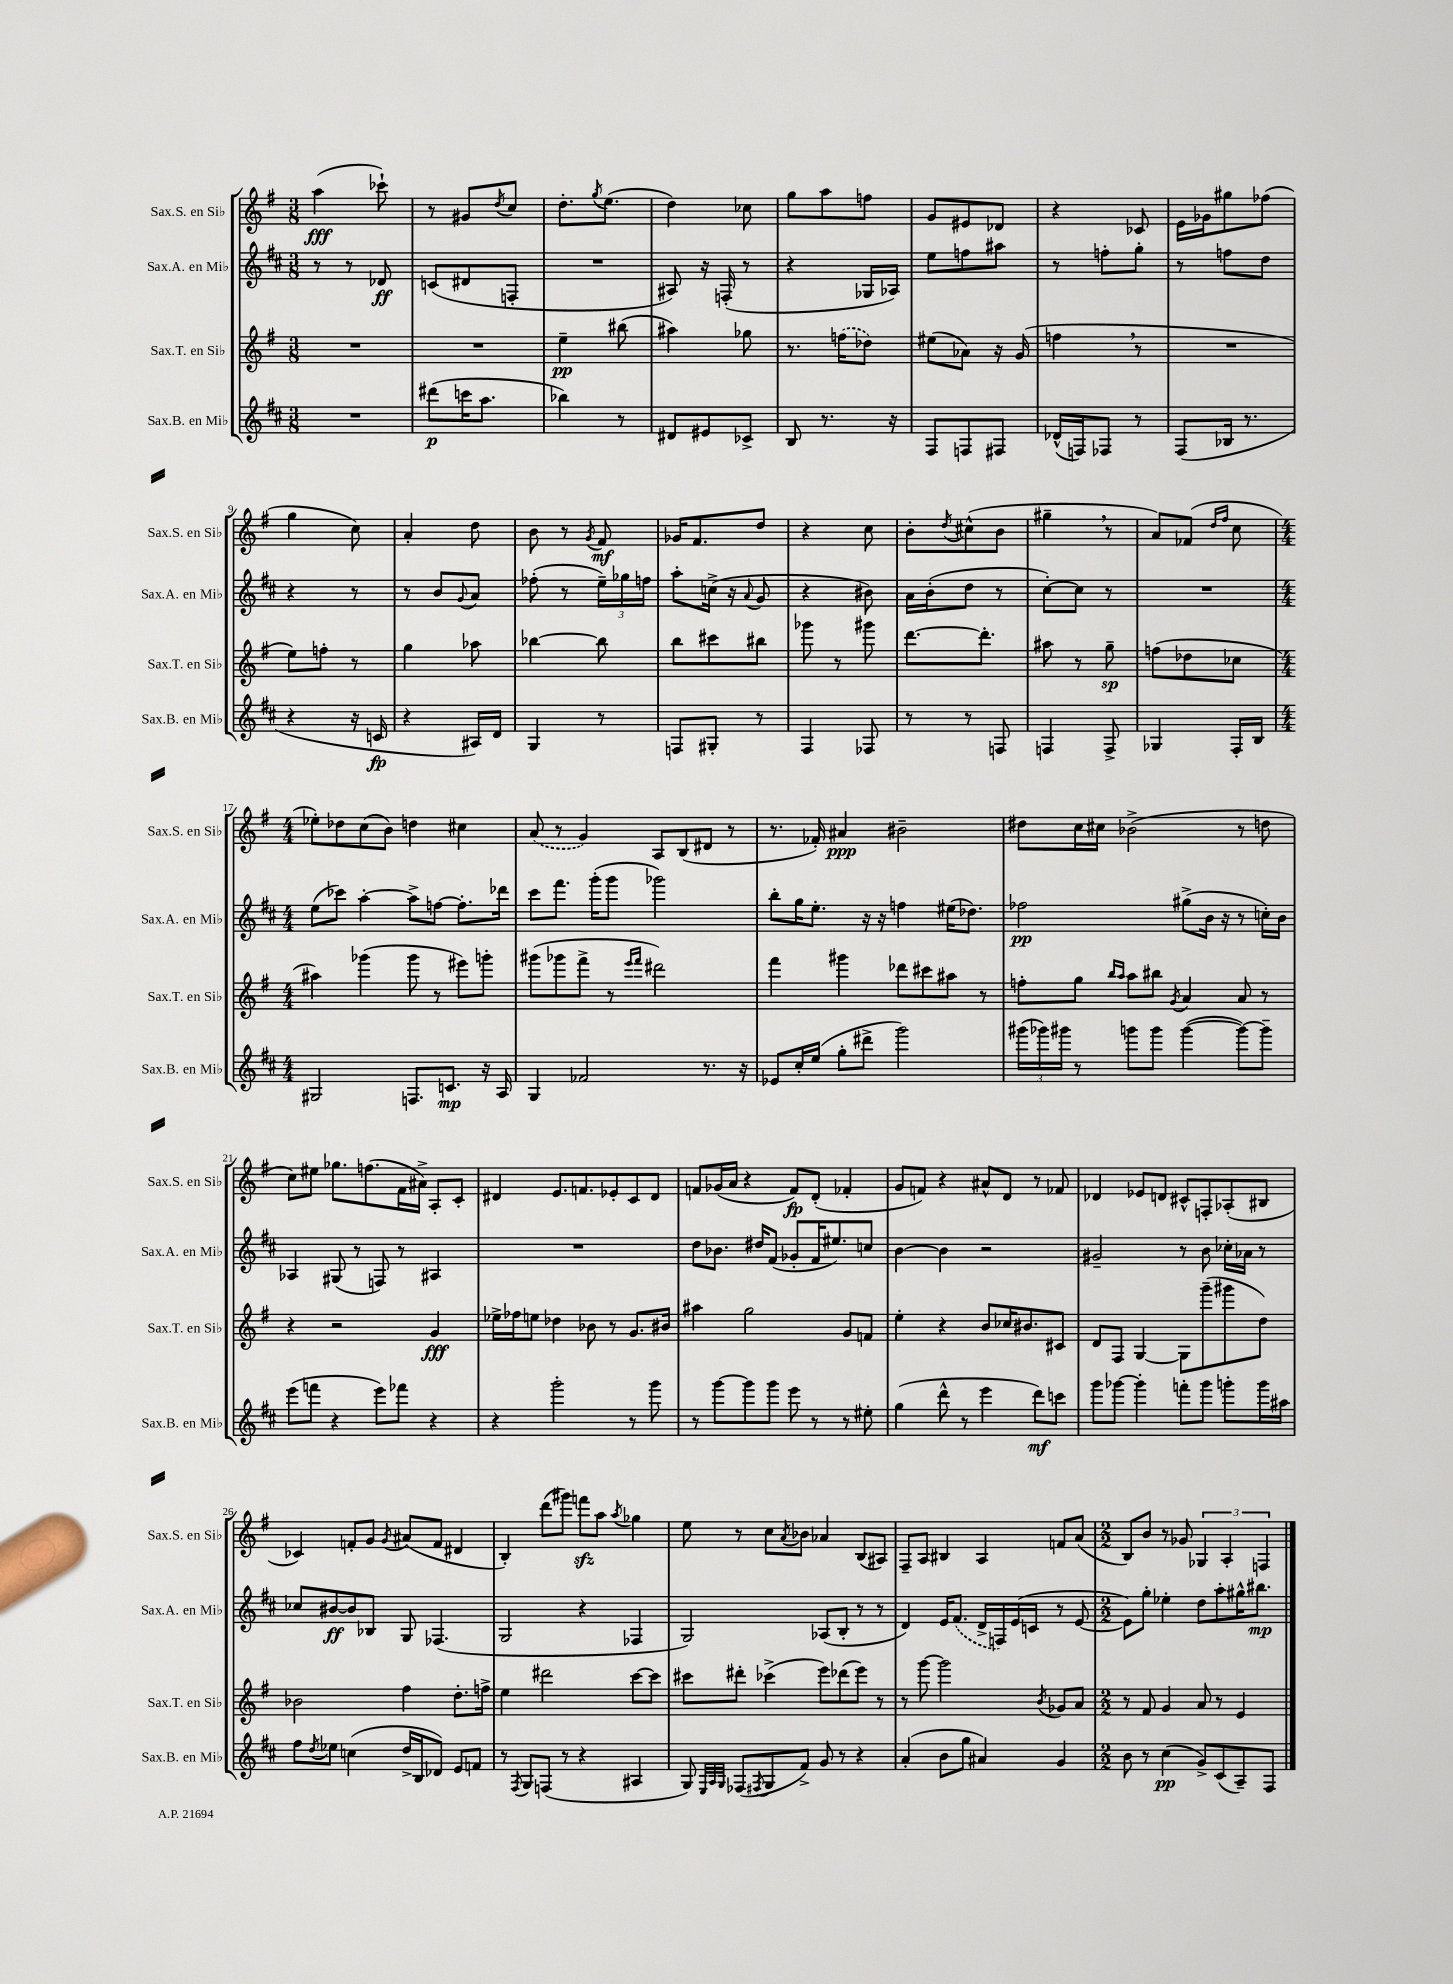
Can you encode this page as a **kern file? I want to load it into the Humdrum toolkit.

**kern	**kern	**kern	**kern
*staff4	*staff3	*staff2	*staff1
*clefG2	*clefG2	*clefG2	*clefG2
*k[f#c#]	*k[f#]	*k[f#c#]	*k[f#]
*M3/8	*M3/8	*M3/8	*M3/8
4.r	4.r	8r	(4aa
.	.	8r	.
.	.	8d-	8ccc-`)
=	=	=	=
(8ddd#	4.r	(8c	8r
16ccc	.	8d#	8g#
8.aa	.	.	.
.	.	.	8qdd
.	.	8F'	8cc
=	=	=	=
4bb-)	4ee~	4.r	8.dd'
.	.	.	8qgg
.	.	.	(8.ee
8r	(8bb#	.	.
=	=	=	=
8d#	4aa#)	8A#)	4dd)
8e#	.	16r	.
.	.	(16F'	.
8c-^	8gg-	8r	8cc-
=	=	=	=
8B	8.r	4r	8gg
8.r	.	.	8aa
.	(16ff	.	.
.	8dd-)	16G-	8ff
16r	.	16A-)	.
=	=	=	=
8F#	(8ee#	8ee	8g
8F	8a-)	8ff	8e#
8F#	16r	8aa#	8d-
.	(16g	.	.
=	=	=	=
(16d-^^	4ff	8r	4r
16F)	.	.	.
8F-	.	8ff'	.
8r	8r	8gg'	8c-
=	=	=	=
(8F#	4.r	8r	16e
.	.	.	16g-
16B-	.	8ff	8gg#
8.r	.	.	.
.	.	8dd	(8ff-
=	=	=	=
4r	8ee)	4r	4gg
.	8ff'	.	.
16r	8r	8r	8cc)
16c	.	.	.
=	=	=	=
4r	4gg	8r	4a'
.	.	8b	.
.	.	8qqg	.
16A#)	8aa-	8a	8dd
16d	.	.	.
=	=	=	=
4G	[4bb-	(8ff-'	8b
.	.	8r	8r
.	.	.	8qg
8r	8bb-]	24ee~)	8f#
.	.	24gg-	.
.	.	24ff	.
=	=	=	=
8F	8bb	8aa'	16g-
.	.	.	8.f#
8G#'	8ccc#	(16cc^	.
.	.	16r	.
.	.	8qqa	.
8r	8bb#	8g	8dd
=	=	=	=
4F#	8ggg-	4r	4r
.	8r	.	.
8F-	8ggg#	8b#)	8cc
=	=	=	=
8r	[8.ddd	16a	8b'
.	.	(16b'	.
.	.	.	8qdd
8r	.	8dd	(8cc#^^
.	8.ddd']	.	.
8F	.	8r	8b
=	=	=	=
4F	8aa#	[8cc#')	4gg#~
.	8r	8cc#]	.
8F^	8gg~	8r	8r
=	=	=	=
4G-	(8ff	4.r	8a)
.	8dd-	.	(8f-
.	.	.	16qqdd
.	.	.	16qqff#
16F#'	8cc-	.	8cc
16B	.	.	.
=	=	=	=
*M4/4	*M4/4	*M4/4	*M4/4
2G#	4aa#)	(8ee	8ee-')
.	.	8ccc-)	8dd-
.	(4ggg-	[4aa'	(8cc
.	.	.	8b)
8.F	8ggg-	8aa^]	4dd
.	8r	[8ff	.
8.c	.	.	.
.	8eee#)	8.ff']	4cc#
16r	8ggg'	.	.
16A	.	16ddd-	.
=	=	=	=
4G	(8ggg#	8ccc#	(8a
.	8ggg-	8.fff#	8r
2f-	8fff#^	.	4g)
.	.	(16ggg'	.
.	8r	8ggg	.
.	16qqeee	.	.
.	16qqfff#	.	.
.	2ddd#)	2ggg-)	8A
.	.	.	(8B
8.r	.	.	8d#
.	.	.	8r
16r	.	.	.
=	=	=	=
8e-	4fff#	8bb'	8.r
16cc#'	.	16gg	.
(16ee	.	8.ee'	16f-')
8gg'	4ggg#	.	4a#
8ddd#^	.	16r	.
.	.	16r	.
2ggg)	8ddd-	4ff	2b#~
.	8ccc#	.	.
.	8aa#	(16ee#	.
.	.	8.dd-)	.
.	8r	.	.
=	=	=	=
(24ggg#	8ff'	2ff-	8dd#
24ggg-)	.	.	.
24ggg#	.	.	.
8r	8gg	.	16cc
.	.	.	16cc#
.	16qqbb	.	.
.	16qqaa	.	.
8ggg	8aa	.	(2b-^
8ggg	8bb#	.	.
.	8qg	.	.
([4ggg	4a	(8gg#^	.
.	.	16b	.
.	.	16r	.
8ggg_)	8a	8r	8r
8ggg~]	8r	16cc')	8dd
.	.	16b	.
=	=	=	=
(8eee	4r	4A-	8cc)
8fff	.	.	8ee#
4r	2r	(8G#	8.gg-
.	.	8r	.
.	.	.	(8.ff
8eee)	.	8F)	.
8fff-	.	8r	16f#
.	.	.	16a#^)
4r	4g	4A#	8A'
.	.	.	8c'
=	=	=	=
4r	16ee-^	1r	4d#
.	16ff-	.	.
.	8ee	.	.
2ggg'	4dd-	.	8.e
.	.	.	8.f
.	8b-	.	.
.	8r	.	8e-'
8r	8.g	.	8c
8ggg	.	.	8d#
.	16b#	.	.
=	=	=	=
8r	4aa#	8dd	8f
[8ggg	.	8.b-	(16g-
.	.	.	16a
8ggg]	2gg	.	4r
.	.	16dd#	.
8ggg	.	(8f#	.
8eee	.	8g-'	8f)
8r	.	16f#	(8d'
.	.	8.ee#)	.
8r	8g	.	4f-'
8ee#'	8f	8cc	.
=	=	=	=
(4gg	4ee'	[4b	8g
.	.	.	8f)
8ddd^^	4r	4b]	4r
8r	.	.	.
4eee	8b	2r	8a#^^
.	16cc-	.	8d
.	8.b#	.	.
8ddd)	.	.	8r
8ccc	8c#	.	8f-
=	=	=	=
8ggg	8d	2g#~	4d-
[8ggg-	8F#	.	.
4ggg-']	[4G	.	8e-
.	.	.	8d
8fff'	8G]	8r	8c#^^
8ggg-	(8ggg~	8b	8F'
8ggg'	8ggg#	16cc-'	(8A-'
.	.	16a-	.
16ggg	8dd)	8r	8B#
16aa#	.	.	.
=	=	=	=
8ff#	2b-	8cc-	4c-)
8qdd	.	.	.
8ee-	.	[8b#	.
(4cc	.	8b#]	8f'
.	.	8B-	8g
.	.	.	8qg
16dd^	4ff#	8G	(8a#
16B	.	.	.
8d-)	.	(4.F-	8f
8e	8.dd'	.	4d#
8f	.	.	.
.	16ff^	.	.
=	=	=	=
8r	4ee	2G	4B')
8qF#	.	.	.
8G	.	.	.
(8F	2ddd#	.	(8ddd
8r	.	.	8ggg#)
4r	.	4r	8fff
.	.	.	8aa
.	.	.	8qaa
4A#	[8ccc	4F-	4gg-
.	8ccc]	.	.
=	=	=	=
8G)	8ccc#	2G)	8ee
32qqE	.	.	.
32qqA	.	.	.
32qqG	.	.	.
(8F-	8ddd#'	.	8r
8qF#	.	.	.
8G	(4ccc-^	.	8cc
.	.	.	8qa
8f#^)	.	.	8b-
8g	8eee)	(8A-	4a-
8r	(8ddd-	8B'	.
4r	8eee)	8r	(8B
.	8r	8r	8A#)
=	=	=	=
(4a'	8r	4d)	8F#~
.	[8ggg	.	8A
8b	2ggg]	16e	4B#
.	.	(8.f#	.
8gg	.	.	.
4a#)	.	16d^	4A
.	.	16F)	.
.	.	(16e	.
.	.	16c	.
.	8qb	.	.
4g	8g-	8r	8f
.	8a	[8e	(8a
=	=	=	=
*M2/2	*M2/2	*M2/2	*M2/2
8b	8r	8e])	8B)
8r	8f#	8gg'	8b
(4cc#	4g	4ee-'	8r
.	.	.	8g-
8g^)	8a	8dd	6G-
(8c#	8r	8aa'	.
.	.	.	6A'
8A~)	4e	16gg#^^	.
.	.	8.bb#	.
.	.	.	6F
8F#	.	.	.
==	==	==	==
*-	*-	*-	*-
